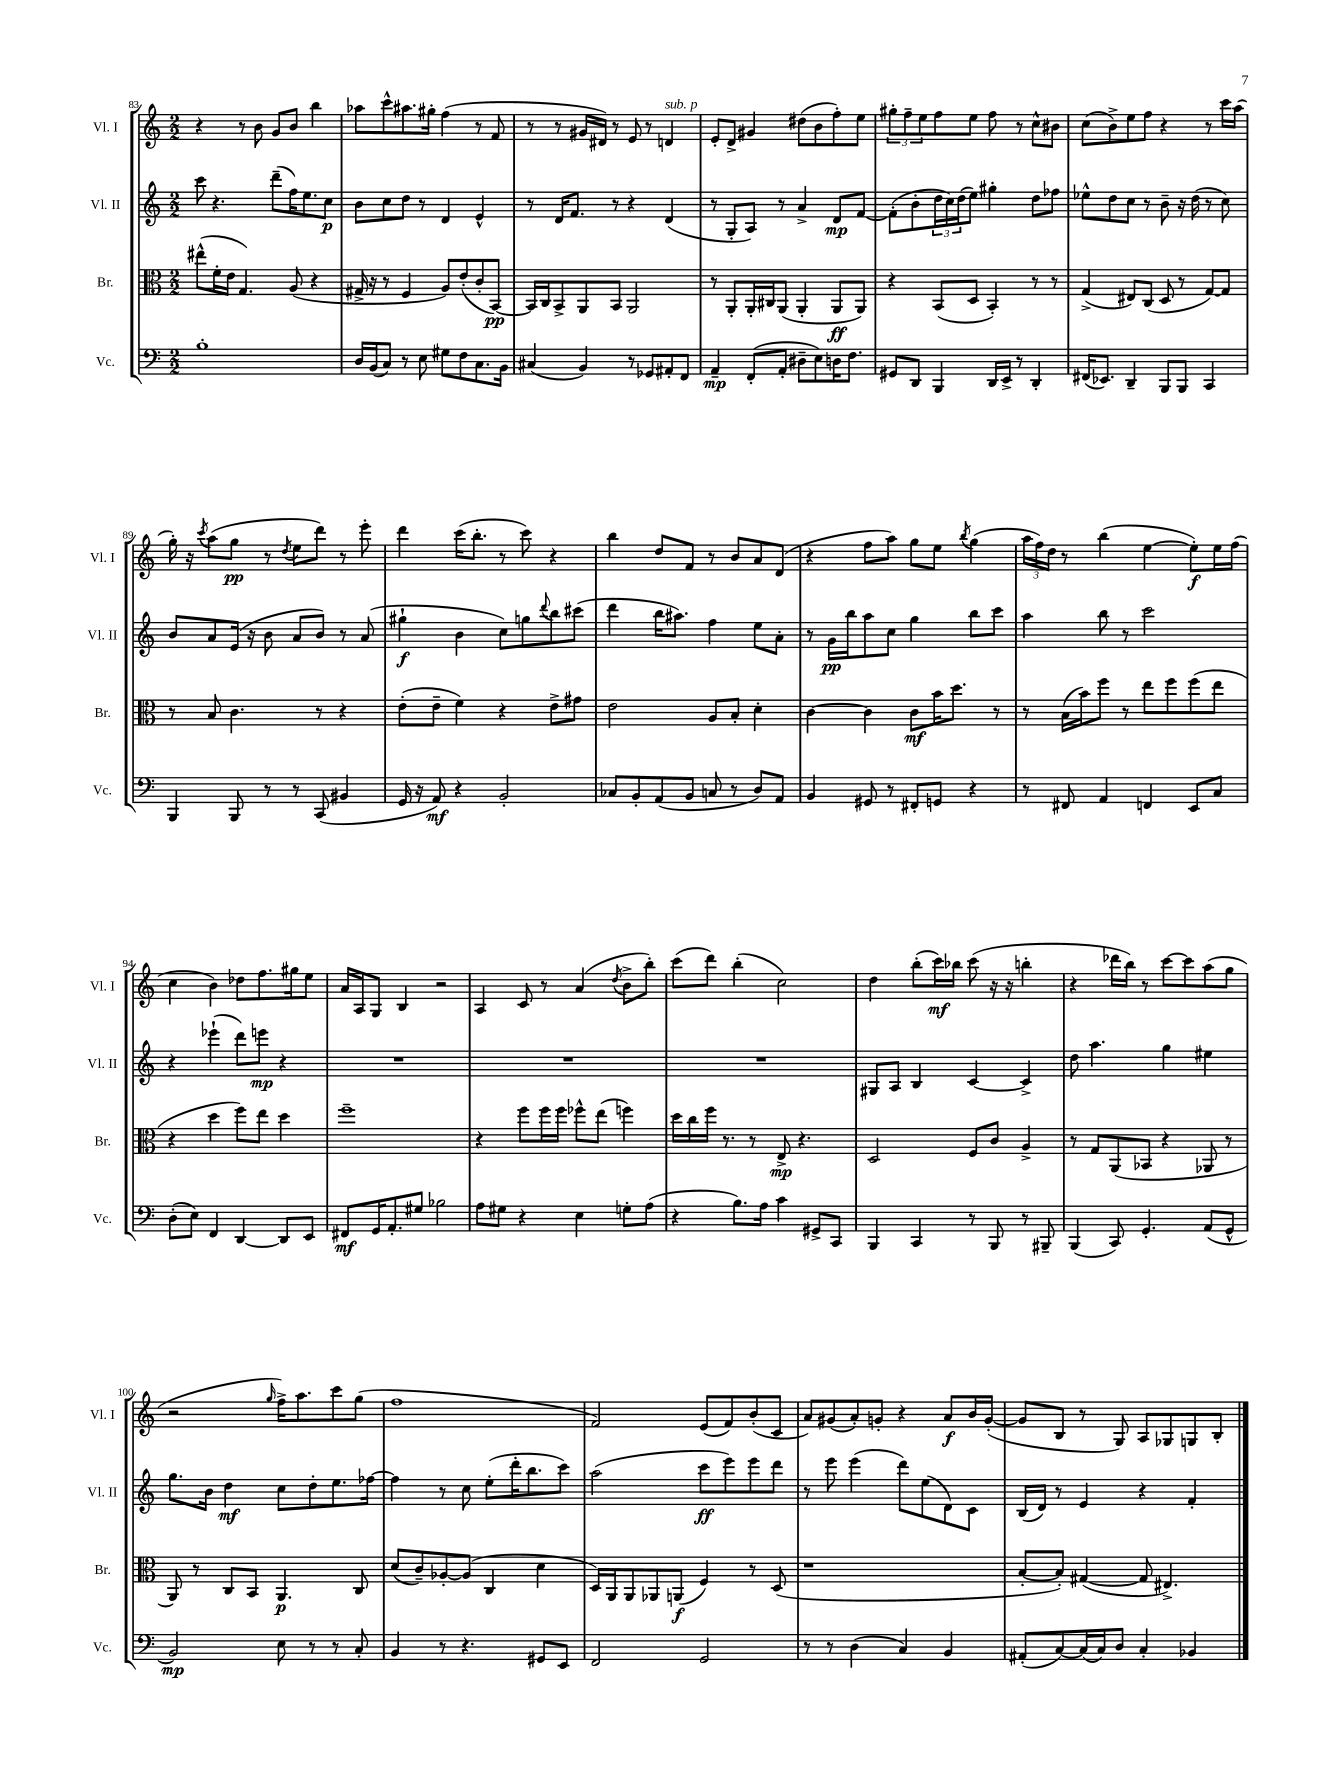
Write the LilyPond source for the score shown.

<<
\new StaffGroup <<
\new Staff = "s0" \with { instrumentName = "Vl. I" shortInstrumentName = "Vl. I" } {
    \clef treble \key c \major \numericTimeSignature \time 2/2
    r4 r8 b'8 g'8 b'8 b''4 |
    aes''8 c'''8-^ ais''8. gis''16-. f''4( r8 f'8 |
    r8 r8 gis'16 dis'16) r8 e'8 r8 d'4^\markup { \italic "sub. p" } |
    e'8-. d'8-> gis'4 dis''8( b'8 f''8-.) e''8 |
    \tuplet 3/2 { gis''8-. f''8-- e''8 } f''8 e''8 f''8 r8 c''8-^ bis'8 |
    c''8( b'8->) e''8 f''8 r4 r8 c'''16 a''16( |
    g''16-.) r16 \acciaccatura { c'''8 } a''8( g''8\pp r8 \acciaccatura { d''8 } e''8 d'''8) r8 e'''8-. |
    d'''4 c'''16( b''8.-. r8 c'''8) r4 |
    b''4 d''8 f'8 r8 b'8 a'8 d'8( |
    r4 f''8 a''8) g''8 e''8 \acciaccatura { b''8 } g''4( |
    \tuplet 3/2 { a''16 f''16) d''16 } r8 b''4( e''4~ e''8-.\f) e''16 f''16( |
    c''4 b'4) des''8 f''8. gis''16 e''8 |
    a'16 a16 g8 b4 r2 |
    a4 c'8 r8 a'4( \acciaccatura { d''8 } b'8-> b''8-.) |
    c'''8( d'''8) b''4-.( c''2) |
    d''4 b''8-.( c'''16\mf) bes''16 c'''8( r16 r16 b''4-. |
    r4 des'''16 b''16) r8 c'''8~ c'''8 a''8( g''8 |
    r2 \grace { g''16 } f''16->) a''8. c'''8 g''8( |
    f''1 |
    f'2) e'8( f'8) b'8-.( c'8 |
    a'8) gis'8( a'8-.) g'8-. r4 a'8\f b'16 g'16~-.( |
    g'8 b8 r8 g8) a8 ges8 g8 b8-. \bar "|." |
}
\new Staff = "s1" \with { instrumentName = "Vl. II" shortInstrumentName = "Vl. II" } {
    \clef treble \key c \major \numericTimeSignature \time 2/2
    c'''8 r4. d'''8--( f''16) e''8. c''8\p |
    b'8 c''8 d''8 r8 d'4 e'4-^ |
    r8 d'16 f'8. r8 r4 d'4( |
    r8 g8-. a8) r8 a'4-> d'8\mp f'8~ |
    f'8-.( b'8-. \tuplet 3/2 { d''16 c''16) d''16( } e''8) gis''4-. d''8 fes''8 |
    ees''8-^ d''8 c''8 r8 b'8-- r16 d''16( r8 c''8) |
    b'8 a'8 e'16( r16 b'8 a'8 b'8) r8 a'8( |
    gis''4-!\f b'4 c''8) g''8 \appoggiatura { d'''8 } b''8 cis'''8( |
    d'''4 b''16 ais''8.) f''4 e''8 a'8-. |
    r8 g'16\pp b''16 a''8 c''8 g''4 b''8 c'''8 |
    a''4 b''8 r8 c'''2 |
    r4 ees'''4-!( d'''8) e'''8\mp r4 |
    R1 |
    R1 |
    R1 |
    gis8 a8 b4 c'4~ c'4-> |
    d''8 a''4. g''4 eis''4 |
    g''8. b'16 d''4\mf c''8 d''8-. e''8. fes''16~ |
    fes''4 r8 c''8 e''8-.( d'''16-. b''8. c'''8) |
    a''2( c'''8\ff e'''8) e'''8 d'''8 |
    r8 e'''8 e'''4( d'''8) e''8( d'8) c'8 |
    b16( d'16) r8 e'4 r4 f'4-. \bar "|." |
}
\new Staff = "s2" \with { instrumentName = "Br." shortInstrumentName = "Br." } {
    \clef alto \key c \major \numericTimeSignature \time 2/2
    eis''8-^( f'16-. e'16 g4.) a8( r4 |
    gis16-> r16 r8 f4 a8) e'8-.( c'8-. b,8~\pp) |
    b,16 c16 b,8-> a,8 b,8 a,2 |
    r8 a,8-. a,16-. cis16 a,8( a,4-. a,8\ff a,8) |
    r4 b,8( d8 b,4-.) r8 r8 |
    g4->( eis8) c8( d8 r8 g8~) g8 |
    r8 b8 c'4. r8 r4 |
    e'8-.( e'8-- f'4) r4 e'8-> gis'8 |
    e'2 a8 b8-. d'4-. |
    c'4~ c'4 c'8\mf b'16 d''8. r8 |
    r8 b16( b'16) f''8 r8 e''8 f''8 f''8( e''8 |
    r4 d''4 f''8) e''8 d''4 |
    f''1-- |
    r4 f''8 f''16 f''16 fes''8-^ e''8( f''4) |
    d''16 c''16 f''16 r8. r8 e8->\mp r4. |
    d2 f8 c'8 a4-> |
    r8 g8 a,8( bes,8 r4 aes,8 r8 |
    a,8) r8 c8 b,8 a,4.\p c8 |
    d'8( c'8--) aes8~-. aes8( c4 d'4 |
    d16) a,16 a,8 aes,8 a,8\f( f4) r8 d8( |
    r1 |
    b8~-. b8-.) gis4~( gis8 eis4.->) \bar "|." |
}
\new Staff = "s3" \with { instrumentName = "Vc." shortInstrumentName = "Vc." } {
    \clef bass \key c \major \numericTimeSignature \time 2/2
    b1-. |
    d16 b,16( c8) r8 e8 gis8 f8 c8. b,16 |
    cis4( b,4) r8 ges,8 ais,8-. f,8 |
    a,4--\mp f,8-.( a,8-. dis8-- e8) d16 f8. |
    gis,8 d,8 b,,4 d,16 e,16-> r8 d,4-. |
    fis,16( ees,8.) d,4-- b,,8 b,,8 c,4 |
    b,,4 b,,8 r8 r8 c,8( bis,4 |
    g,16 r16 a,8\mf) r4 b,2-. |
    ces8 b,8-. a,8( b,8 c8 r8 d8) a,8 |
    b,4 gis,8 r8 fis,8-. g,8 r4 |
    r8 fis,8 a,4 f,4 e,8 c8 |
    d8-.( e8) f,4 d,4~ d,8 e,8 |
    fis,8\mf g,16 a,8.-. gis8 bes2 |
    a8 gis8 r4 e4 g8-. a8( |
    r4 b8.) a16 c'4 gis,8-> c,8 |
    b,,4 c,4 r8 b,,8 r8 bis,,8-- |
    b,,4( c,8) g,4.-. a,8( g,8-^ |
    b,2\mp) e8 r8 r8 c8-. |
    b,4 r8 r4. gis,8 e,8 |
    f,2 g,2 |
    r8 r8 d4( c4) b,4 |
    ais,8-.( c8~) c16( c16) d8 c4-. bes,4 \bar "|." |
}
>>
>>
\layout { \context { \Score currentBarNumber = #83 } }
